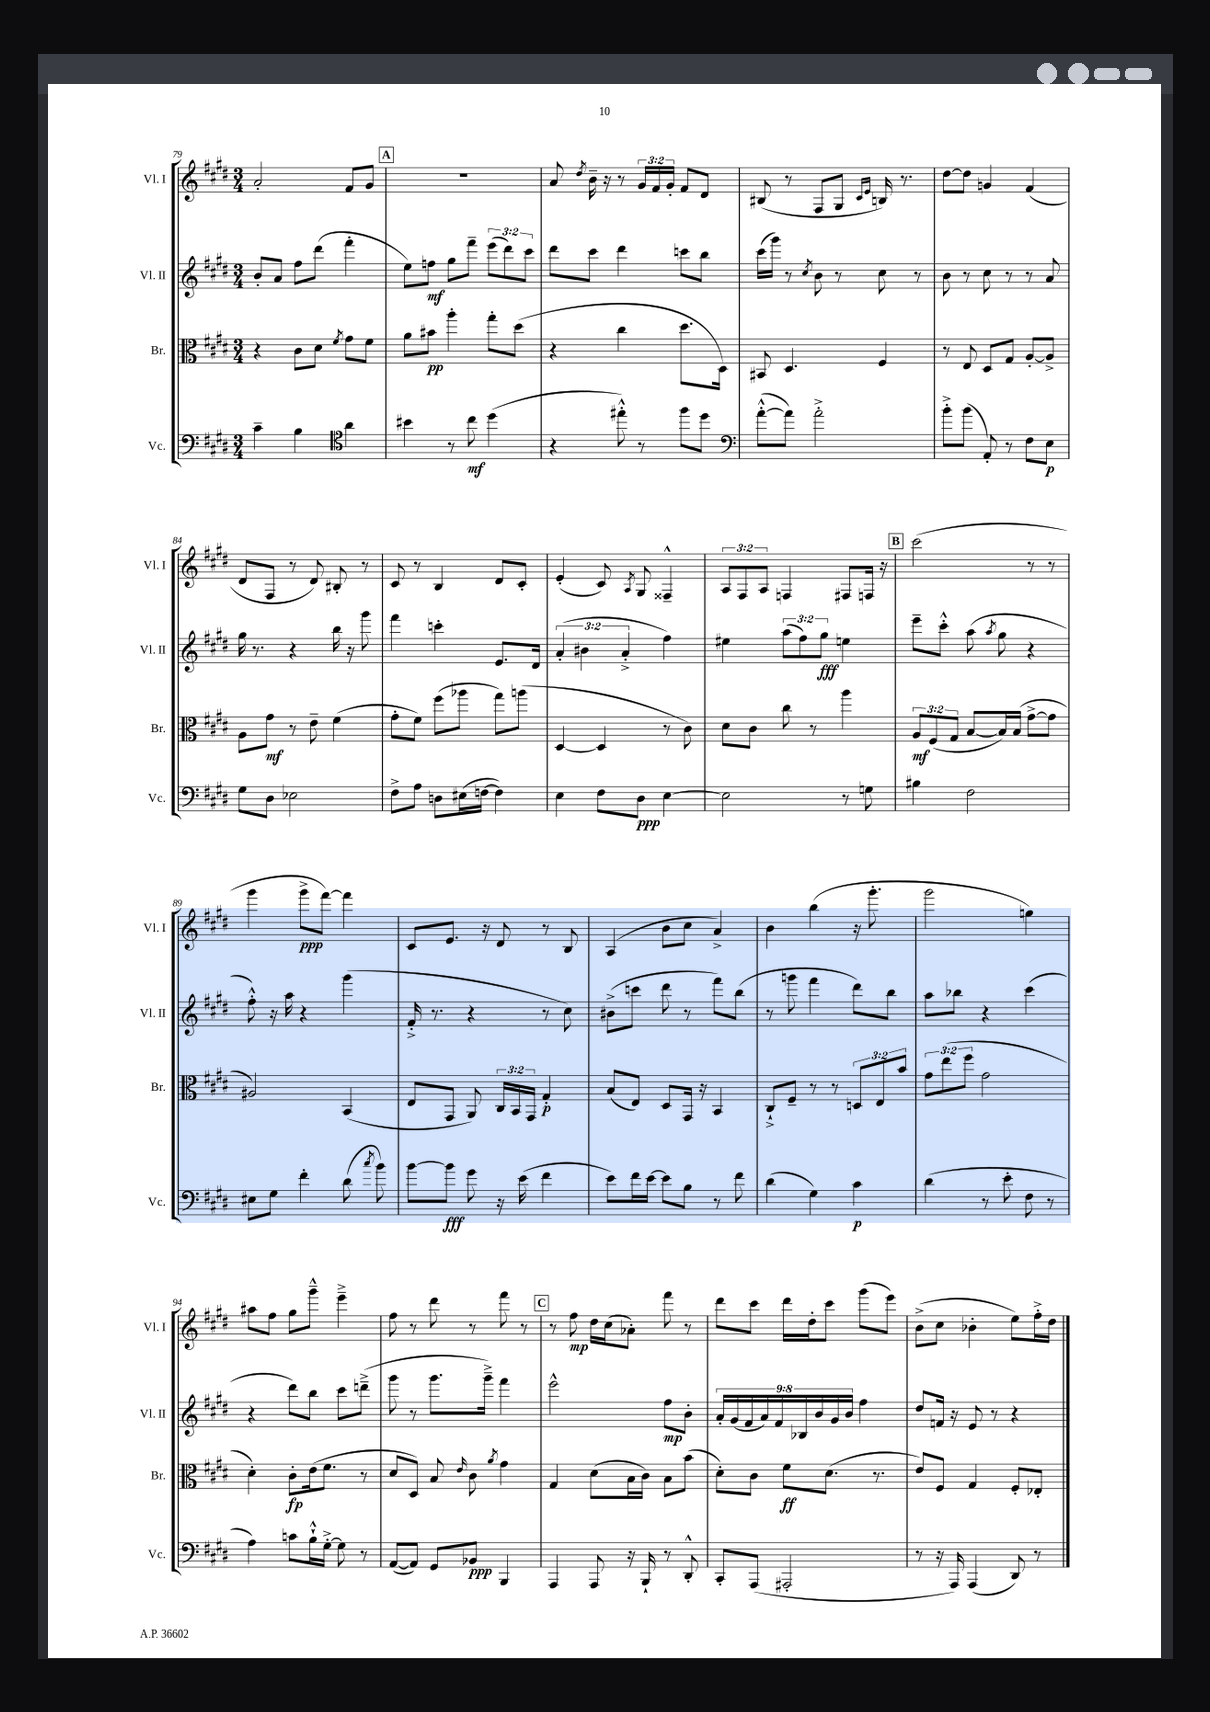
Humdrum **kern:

**kern	**kern	**kern	**kern
*staff4	*staff3	*staff2	*staff1
*clefF4	*clefC3	*clefG2	*clefG2
*k[f#c#g#d#]	*k[f#c#g#d#]	*k[f#c#g#d#]	*k[f#c#g#d#]
*M3/4	*M3/4	*M3/4	*M3/4
4c#~	4r	8b'	2a'
.	.	8a	.
4B	8c#	8ff#	.
.	8d#	(8ddd#	.
*clefC4	*	*	*
.	8qf#	.	.
4a	8g#	4fff#'	8f#
.	8f#	.	8g#
=	=	=	=
4b#	8a	8ee)	2.r
.	8b#	8ff	.
8r	4aa'	8gg#	.
8cc#	.	8fff#~	.
(4dd#	8gg#'	(12eee	.
.	.	12ddd#)	.
.	(8dd#	.	.
.	.	12ccc#	.
=	=	=	=
4r	4r	8ddd#	8a
.	.	.	8qdd#
.	.	8ccc#	16b~
.	.	.	16r
8ee#'^^)	4cc#	4ddd#	8r
8r	.	.	24g#
.	.	.	24f#
.	.	.	24g#'
8ff#	8.dd#	8ccc	8f#
8dd#	.	8bb	8d#
.	16D#)	.	.
=	=	=	=
*clefF4	*	*	*
([8a'^^	8BB#	(16ccc#	(8B#
.	.	16ggg#)	.
8a])	4.D#	8r	8r
.	.	8qcc#	.
2a'^	.	8b	8F#
.	.	8r	8G#
.	.	.	16qqc#
.	.	.	16qqe
.	4F#	8cc#	16B)
.	.	.	8.r
.	.	8r	.
=	=	=	=
8b'^	8r	8b	[8dd#
(8b	8E	8r	8dd#]
8AA')	8D#	8cc#	4g
8r	8G#	8r	.
8F#	[8A'	8r	(4f#
8E	8A^]	8a	.
=	=	=	=
8G#	8A	16gg#	8d#
.	.	8.r	.
8D#	8g#	.	8F#
2E-	8r	4r	8r
.	8e~	.	8d#)
.	(4f#	16bb	8B#'
.	.	16r	.
.	.	8ggg#	8r
=	=	=	=
8F#^	8g#'	4fff#	8c#
8A	8f#)	.	8r
8D	(8ff#	4ccc'	4B
(16E#	8aa-	.	.
[16F	.	.	.
4F])	8gg#)	8.e	8d#
.	(8aa	.	8c#'
.	.	16d#	.
=	=	=	=
4E	[4D#	(6a'	(4e'
.	.	6b#	.
8F#	4D#]	.	8c#)
.	.	6a'^	.
.	.	.	8qA
8D#	.	.	8G#
[4E	8r	4ff#)	4F##~^^
.	8c#)	.	.
=	=	=	=
2E]	8d#	4ee#	12A
.	.	.	12F#
.	8c#	.	.
.	.	.	12A
.	8cc#	(12aa	4F
.	.	12ff#)	.
.	8r	.	.
.	.	12gg#	.
8r	4aa	4ee	8F#
8G	.	.	16F
.	.	.	16r
=	=	=	=
4B#	12A	8eee~	(2ccc#
.	(12F#	.	.
.	.	8ccc#'^^	.
.	12G#	.	.
2F#	[8B	(8aa	.
.	.	8qaa	.
.	16B])	8gg#	.
.	(16B	.	.
.	[8g#^	4r	8r
.	8g#]	.	8r
=	=	=	=
8E#	2A#)	8ff#'^^)	4ggg#
8G#	.	16r	.
.	.	16aa	.
4f#'	.	4r	8ggg#^
.	.	.	[8fff#)
(8d#	(4BB	(4ggg#	4fff#]
8qcc#	.	.	.
8b)	.	.	.
=	=	=	=
[8b	8E	16f#'^	8c#
.	.	8.r	.
8b]	8GG#	.	8.e
8g#	8AA)	4r	.
.	.	.	16r
16r	24C#	.	8d#
.	24BB	.	.
(16e	.	.	.
.	24GG#	.	.
4f#	4G#'	8r	8r
.	.	8cc#)	8B
=	=	=	=
8e)	(8B	(8b#^	(4A
16f#	8E)	8ccc	.
[16e	.	.	.
8e]	8D#	8ddd#	8b
8B	16GG#	8r	8cc#
.	16r	.	.
8r	4BB	8fff#)	4a^)
8f#	.	(8bb	.
=	=	=	=
(4d#	8C#`^	8r	4b
.	8F#~	8ggg	.
4G#)	8r	4fff#	(4bb
.	8r	.	.
4c#	12D	8ddd#)	16r
.	.	.	8.ggg#'
.	12E	.	.
.	.	8bb	.
.	12b	.	.
=	=	=	=
(4d#	12g#	8aa	2ggg#
.	(12ee	.	.
.	.	8bb-	.
.	12ff#	.	.
8r	2g#	4r	.
8e'	.	.	.
8F#	.	(4ccc#	4gg)
8r	.	.	.
=	=	=	=
4A)	4d#')	4r	8aa#
.	.	.	8ff#
8c	8c#'	8ddd#)	8gg#
16B`^^	(16e	8bb	8ggg#~^^
[16G#'^	8.f#	.	.
8G#]	.	8ccc#	4eee~^
8r	8r	(8ddd~^	.
=	=	=	=
([8AA	8d#	8ggg#	8ff#
8AA])	8D#)	8r	8r
8GG#	8B	8.ggg#	8ddd#
.	16qqe	.	.
8BB-	8c#	.	8r
.	.	16ggg#~^)	.
.	8qa	.	.
4BBB	4g#	4fff#	8fff#
.	.	.	8r
=	=	=	=
4AAA	4G#	2eee^^	8r
.	.	.	8ff#
8AAA	(8d#	.	16dd#
.	.	.	(16cc#
16r	16B	.	8a-')
16BBB`	16c#)	.	.
8r	8B	8ff#	8fff#
8DD#'^^	(8b	8b'	8r
=	=	=	=
8CC#'	8d#')	18a'	8ddd#
.	.	(18g#	.
.	.	18f#	.
(8AAA	8c#	.	8ccc#
.	.	18a)	.
.	.	18f#	.
2AAA#'	8f#	.	16ddd#
.	.	18B-	.
.	.	.	16dd#'
.	.	18b	.
.	(8.d#	.	8ccc#
.	.	18g#	.
.	.	18b	.
.	.	4ff#	(8ggg#
.	8.r	.	.
.	.	.	8eee)
=	=	=	=
8r	8e)	8dd#	(8b^
16r	8F#	16f	8cc#
16AAA)	.	16r	.
(4AAA	4G#	8e	4b-'
.	.	8r	.
8DD#)	8F#'	4r	8ee)
8r	8E-'	.	16ff#'^
.	.	.	16dd#
==	==	==	==
*-	*-	*-	*-
